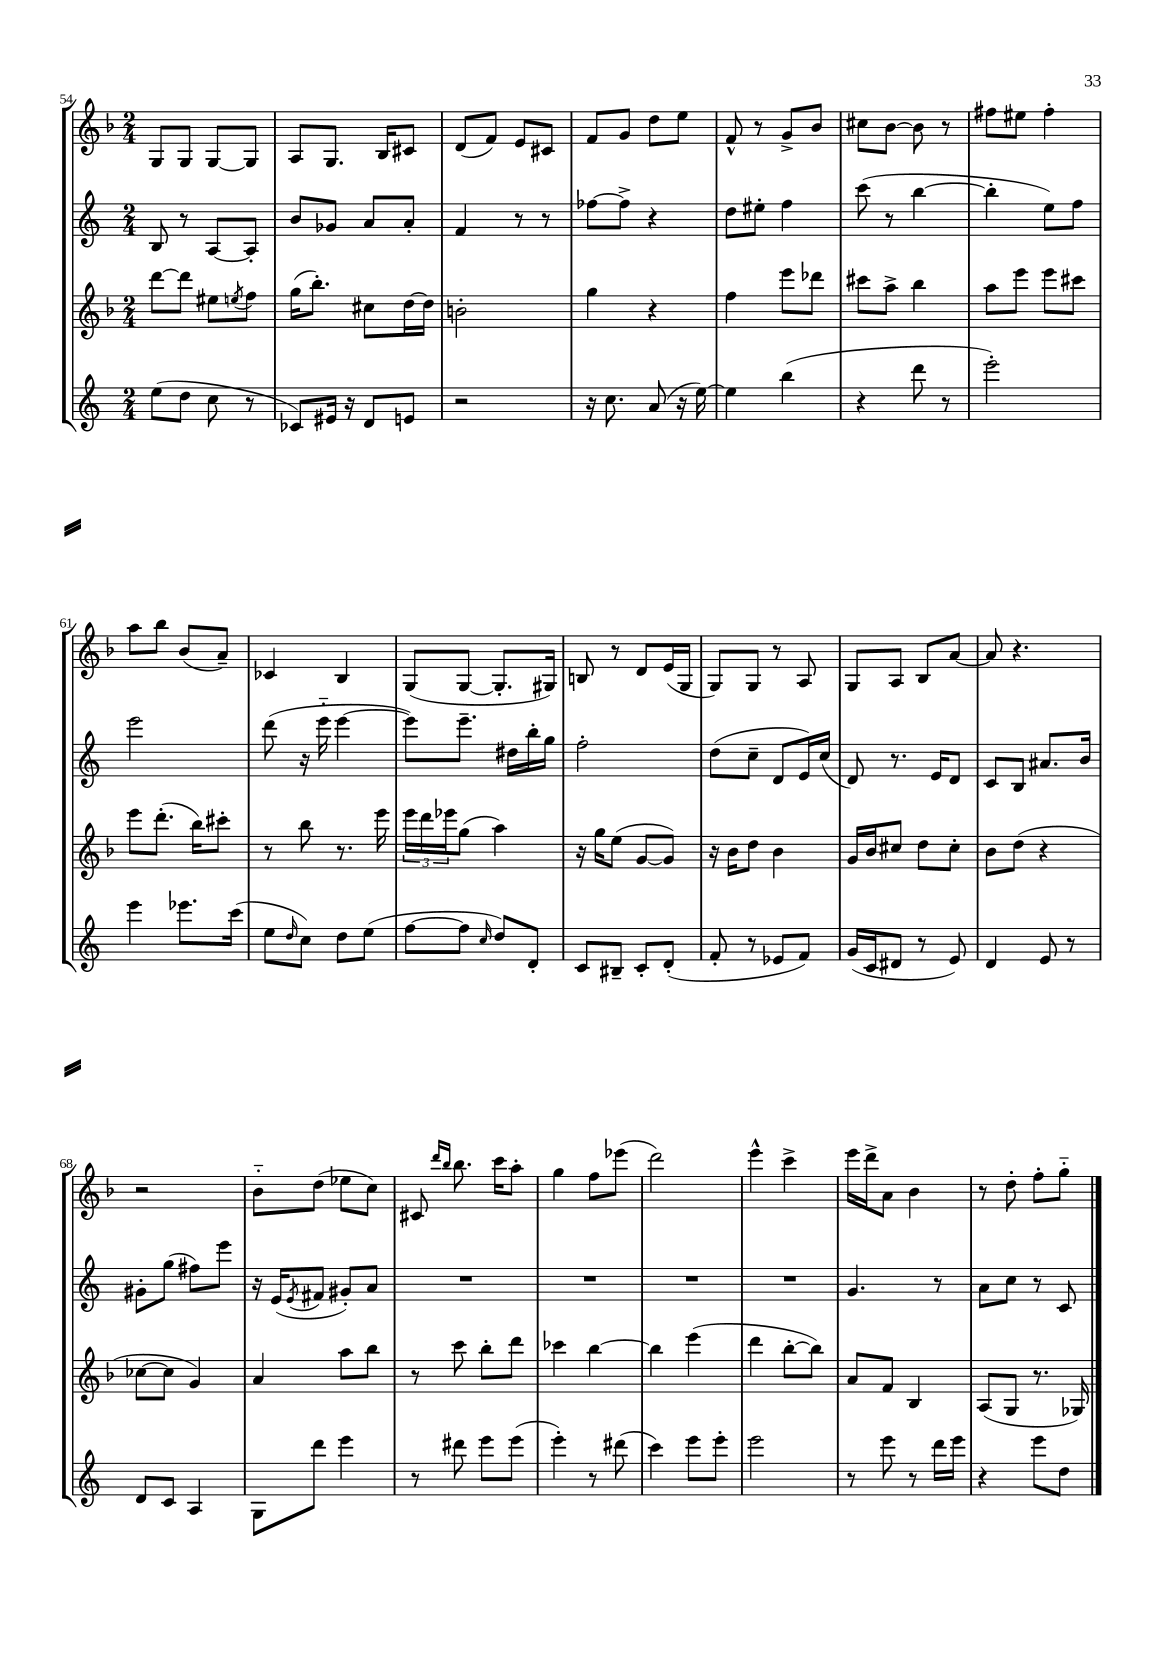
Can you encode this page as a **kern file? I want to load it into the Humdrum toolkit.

**kern	**kern	**kern	**kern
*part4	*part3	*part2	*part1
*staff4	*staff3	*staff2	*staff1
*clefG2	*clefG2	*clefG2	*clefG2
*k[]	*k[b-]	*k[]	*k[b-]
*M2/4	*M2/4	*M2/4	*M2/4
=54	=54	=54	=54
(8ee\L	[8ddd\L	8B/	8G/L
8dd\J	8ddd\J]	8r	8G/J
8cc\	8ee#X\L	[8A/L	[8G/L
.	8qeen/	.	.
8r	8ff\J	8A'/J]	8G/J]
=55	=55	=55	=55
8c-X/L)	(16gg\KL	8b/L	8A/L
.	8.bb-'\J)	.	.
16e#X/Jk	.	8g-X/J	8.G/J
16r	.	.	.
8d/L	8cc#X\L	8a/L	.
.	.	.	16B-/KL
8en/J	[16dd\L	8a'/J	8c#X/J
.	16dd\JJ]	.	.
=56	=56	=56	=56
2r	2bn'\	4f/	(8d/L
.	.	.	8f/J)
.	.	8r	8e/L
.	.	8r	8c#X/J
=57	=57	=57	=57
16r	4gg\	[8ff-X\L	8f/L
8.cc\	.	.	.
.	.	8ff-^\J]	8g/J
(8a/	4r	4r	8dd\L
16r	.	.	8ee\J
[16ee\)	.	.	.
=58	=58	=58	=58
4ee\]	4ff\	8dd\L	8f^^/
.	.	8ee#X'\J	8r
(4bb\	8eee\L	4ff\	8g^/L
.	8ddd-X\J	.	8b-/J
=59	=59	=59	=59
4r	8ccc#X\L	(8ccc\	8cc#X\L
.	8aa^\J	8r	[8b-\J
8ddd\	4bb-\	[4bb\	8b-\]
8r	.	.	8r
=60	=60	=60	=60
2eee'\)	8aa\L	4bb'\]	8ff#X\L
.	8eee\J	.	8ee#X\J
.	8eee\L	8ee\L)	4ff#'\
.	8ccc#X\J	8ff\J	.
!!LO:LB:g=z
=61	=61	=61	=61
4eee\	8eee\L	2eee\	8aa\L
.	(8.ddd'\J	.	8bb-\J
8.eee-X\L	.	.	(8b-/L
.	16bb-\KL)	.	.
.	8ccc#X'\J	.	8a~/J)
(16ccc\Jk	.	.	.
=62	=62	=62	=62
8ee\L	8r	(8ddd\	4c-X/
16qqdd/	.	.	.
8cc\J)	8bb-\	16r	.
.	.	16eee\	.
8dd\L	8.r	[4eee\	4B-/
(8ee\J	.	.	.
.	16eee\	.	.
=63	=63	=63	=63
[8ff\L	24eee\LL	8eee\L])	(8G/L
.	24ddd\	.	.
.	24eee-X\J	.	.
8ff\J]	(8gg\J	8.eee~\J	[8G/J
16qqcc/	.	.	.
8dd/L)	4aa\)	.	8.G'/L]
.	.	16dd#X\LL	.
8d'/J	.	16bb'\	.
.	.	16gg\JJ	16G#X/Jk)
=64	=64	=64	=64
8c/L	16r	2ff'\	8Bn/
.	16gg\KL	.	.
8B#X~/J	(8ee\J	.	8r
8c'/L	[8g/L	.	8d/L
(8d'/J	8g/J])	.	(16e/L
.	.	.	16G/JJ
=65	=65	=65	=65
8f'/	16r	(8dd\L	8G/L)
.	16b-\KL	.	.
8r	8dd\J	8cc~\J	8G/J
8e-X/L	4b-\	8d/L	8r
8f/J)	.	16e/L)	8A/
.	.	(16cc/JJ	.
=66	=66	=66	=66
(16g/LL	16g/LL	8d/)	8G/L
16c/J	16b-/J	.	.
8d#X/J	8cc#X/J	8.r	8A/J
8r	8dd\L	.	8B-/L
.	.	16e/KL	.
8e/)	8cc#'\J	8d/J	[8a/J
=67	=67	=67	=67
4d/	8b-\L	8c/L	8a/]
.	(8dd\J	8B/J	4.r
8e/	4r	8.a#X/L	.
8r	.	.	.
.	.	16b/Jk	.
!!LO:LB:g=z
=68	=68	=68	=68
8d/L	[8cc-X\L	8g#X'\L	2r
8c/J	8cc-\J]	(8gg\J	.
4A/	4g/)	8ff#X\L)	.
.	.	8eee\J	.
=69	=69	=69	=69
8G\L	4a/	16r	8b-\L
.	.	(16e/KL	.
.	.	8qe/	.
8ddd\J	.	8f#X/J	(8dd\J
4eee\	8aa\L	8g#X'/L)	8ee-X\L
.	8bb-\J	8a/J	8cc\J)
=70	=70	=70	=70
8r	8r	2r	8c#X/
.	.	.	16qqddd/LL
.	.	.	16qqbb-/JJ
8ddd#X\	8ccc\	.	8.bb-\
8eee\L	8bb-'\L	.	.
.	.	.	16ccc\KL
(8eee\J	8ddd\J	.	8aa'\J
=71	=71	=71	=71
4eee'\)	4ccc-X\	2r	4gg\
8r	[4bb-\	.	8ff\L
(8ddd#X\	.	.	(8eee-X\J
=72	=72	=72	=72
4ccc\)	4bb-\]	2r	2ddd\)
8eee\L	(4eee\	.	.
8eee'\J	.	.	.
=73	=73	=73	=73
2eee\	4ddd\	2r	4eee^^\
.	[8bb-'\L	.	4ccc^\
.	8bb-\J])	.	.
=74	=74	=74	=74
8r	8a/L	4.g/	16eee\LL
.	.	.	16ddd^\J
8eee\	8f/J	.	8a\J
8r	4B-/	.	4b-\
16ddd\LL	.	8r	.
16eee\JJ	.	.	.
=75	=75	=75	=75
4r	(8A/L	8a\L	8r
.	8G/J	8cc\J	8dd'\
8eee\L	8.r	8r	8ff'\L
8dd\J	.	8c/	8gg\J
.	16G-X/)	.	.
==	==	==	==
*-	*-	*-	*-
